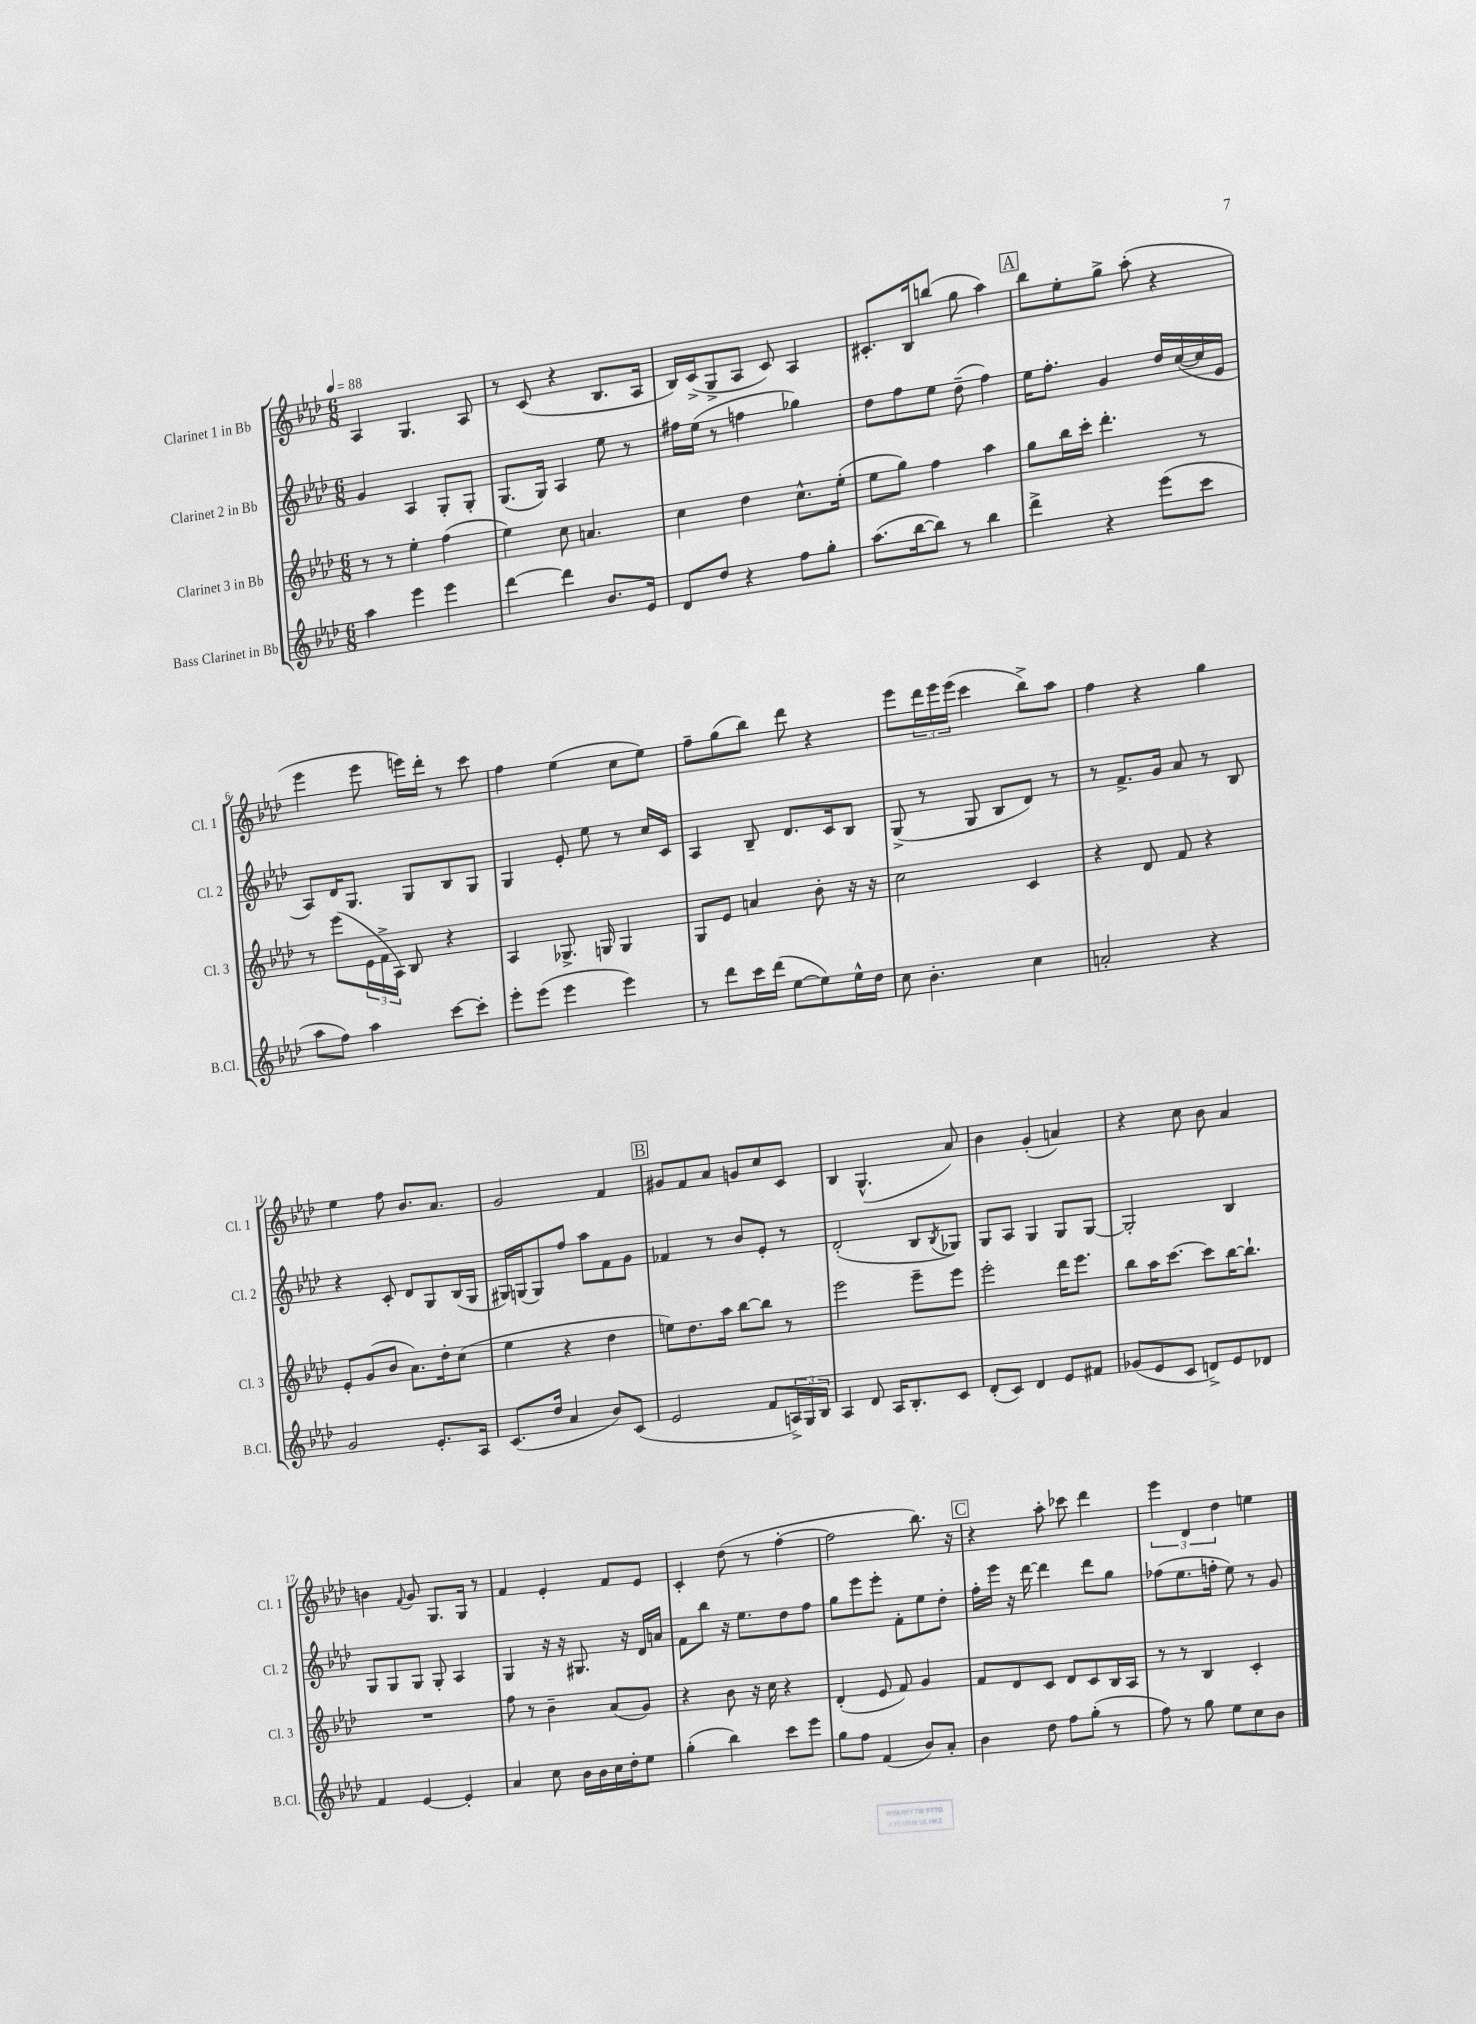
<<
\new StaffGroup <<
\new Staff = "s0" \with { instrumentName = "Clarinet 1 in Bb" shortInstrumentName = "Cl. 1" } {
    \clef treble \key aes \major \numericTimeSignature \time 6/8 \tempo 4 = 88
    aes4 g4. aes8 |
    r8 c'8( r4 bes8. aes16 |
    bes16) c'16->( g8-> aes8 c'8) aes4 |
    cis'8.-. bes16 b''8( g''8 aes''4) |
    \mark \markup { \box "A" } bes''8 ees''8-. g''8-> aes''8-.( r4 |
    ees'''4 ees'''8 e'''16) des'''16-. r8 c'''8 |
    f''4 ees''4( c''8 ees''8) |
    f''8-- g''8( bes''8) des'''8 r4 |
    ees'''8 \tuplet 3/2 { des'''16 ees'''16 ees'''16( } c'''4 bes''8->) aes''8 |
    f''4 r4 g''4 |
    ees''4 f''8 bes'8. aes'8. |
    g'2 f'4 |
    \mark \markup { \box "B" } gis'8 f'8 aes'8 g'8 c''8 c'8 |
    bes4 g4.-^( aes'8) |
    bes'4 g'4-.( a'4) |
    r4 c''8 bes'8 aes'4 |
    b'4 \appoggiatura { f'8 } g'8 g8. g16 r8 |
    f'4 ees'4-. f'8 ees'8 |
    c'4-. des''8( r8 f''4~-. |
    f''2 bes''8.) r16 |
    \mark \markup { \box "C" } r4 aes''8-. ces'''8 des'''4 |
    \tuplet 3/2 { ees'''4 des'4 des''4 } e''4 \bar "|." |
}
\new Staff = "s1" \with { instrumentName = "Clarinet 2 in Bb" shortInstrumentName = "Cl. 2" } {
    \clef treble \key aes \major \numericTimeSignature \time 6/8
    g'4 aes4 g8-. g8-. |
    g8.( g16) aes4 ees''8 r8 |
    fis''16 ees''16( r8 f''4 ges''4) |
    des''8 f''8 ees''8 des''8--( f''4) |
    \mark \markup { \box "A" } ees''16 f''8.-. g'4 des''16 c''16~( c''16 ees'16 |
    aes8) des'16 g8. g8 bes8 g8 |
    g4 ees'8-. ees''8 r8 c''16 c'16 |
    aes4 bes8-- des'8. c'16 bes8 |
    g8->( r8 g8 bes8 des'8) r8 |
    r8 f'8.-> g'16 aes'8 r8 bes8 |
    r4 c'8-. des'8 g8 bes16( g16 |
    gis16) g16( g8) f''8 aes''8 f'8 g'8 |
    \mark \markup { \box "B" } fes'4 r8 bes'8 ees'8-. r8 |
    des'2-.( bes8 \acciaccatura { bes8 } ges8) |
    g8 aes8 g4 g8 g8~ |
    g2-. bes4 |
    g8 g8 g8 g8-. aes4 |
    g4 r16 r16 gis8. r16 des'16 a'16 |
    f'8 bes''8 r16 ees''8. des''8 f''8 |
    g''8 ees'''8 ees'''8-. f'8-. ees''8 des''8-. |
    \mark \markup { \box "C" } f''16-. ees'''16 r16 des'''16~ des'''4 des'''8 g''8 |
    fes''8( ees''8. f''16-. ees''8) r8 g'8 \bar "|." |
}
\new Staff = "s2" \with { instrumentName = "Clarinet 3 in Bb" shortInstrumentName = "Cl. 3" } {
    \clef treble \key aes \major \numericTimeSignature \time 6/8
    r8 r8 ees''4-. f''4( |
    ees''4) c''8 a'4. |
    c''4 des''4 c''8.-^ ees''16-.( |
    ees''8 g''8) f''4 aes''4 |
    \mark \markup { \box "A" } g''8 bes''16 c'''16-. des'''4.-. r8 |
    r8 ees'''8( \tuplet 3/2 { ees'16 f'16-> aes16) } bes8 r4 |
    aes4 ges8.-> g16 g4 |
    g8 ees'8 a'4 bes'8-. r16 r16 |
    c''2 c'4 |
    r4 des'8 f'8 r4 |
    ees'8-. g'8( bes'8 aes'8.) des''16-. c''8( |
    ees''4 r4 des''4 |
    \mark \markup { \box "B" } e''8) des''8. aes''16 bes''8~ bes''8 r8 |
    ees'''2 ees'''8-- ees'''8 |
    ees'''2-. des'''16 ees'''8. |
    bes''8 aes''16 c'''8.~ c'''8 bes''16~ bes''8.-! |
    R2. |
    f''8 r8 bes'4-- aes'8( g'8) |
    r4 bes'8 r16 c''16 r4 |
    des'4-.( ees'8 f'8) g'4 |
    \mark \markup { \box "C" } f'8 des'8 c'8 des'8 c'8 bes16 aes16 |
    r8 r8 bes4 c'4-. \bar "|." |
}
\new Staff = "s3" \with { instrumentName = "Bass Clarinet in Bb" shortInstrumentName = "B.Cl." } {
    \clef treble \key aes \major \numericTimeSignature \time 6/8
    aes''4 ees'''4 ees'''4 |
    des'''4~ des'''4 bes'8. ees'16 |
    des'8 des''8 r4 f''8 g''8-. |
    aes''8.( bes''16~ bes''8) r8 bes''4 |
    \mark \markup { \box "A" } des'''4-> r4 ees'''8( c'''8 |
    aes''8 f''8) aes''4 c'''8~ c'''8-. |
    ees'''8-. ees'''8( ees'''4 ees'''4) |
    r8 des'''8 c'''16 des'''16( ees''8~ ees''8) ees''16-^ des''16 |
    c''8 bes'4.-. c''4 |
    a'2-. r4 |
    g'2 ees'8.-. aes16 |
    c'8.( des''16 aes'4 bes'8) c'8( |
    \mark \markup { \box "B" } ees'2 f'8 \tuplet 3/2 { a16->) g16 bes16 } |
    aes4 des'8 aes16 bes8.-. c'8 |
    des'8-.( c'8) des'4 ees'8 fis'8 |
    ges'8( ees'8 c'8 d'8->) ees'8 des'8 |
    f'4 ees'4~ ees'4-. |
    aes'4 c''8 bes'16 bes'16 c''16 des''16-. ees''8 |
    g''4-.( bes''4) c'''8 ees'''8 |
    g''8 f''8 f'4( bes'8) aes'8-. |
    \mark \markup { \box "C" } bes'4 des''8 f''8 g''8-.( r8 |
    f''8) r8 g''8 ees''8 c''8 bes'8 \bar "|." |
}
>>
>>
